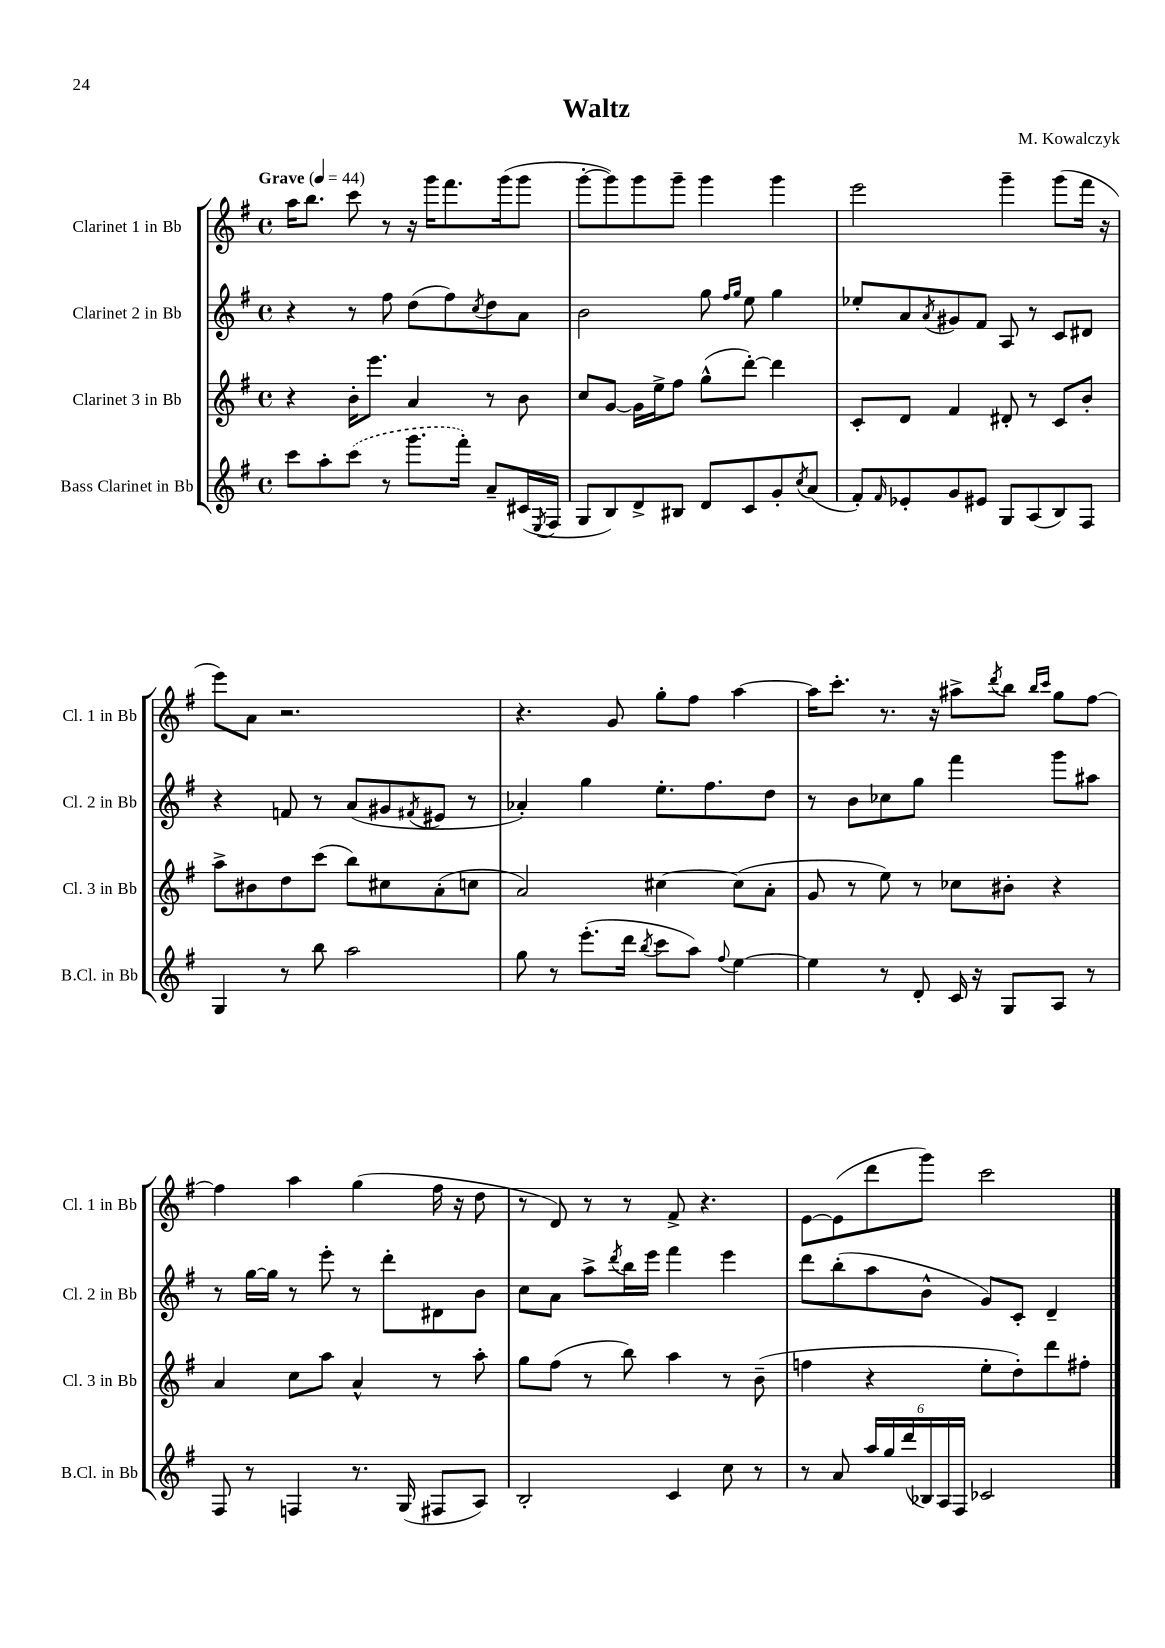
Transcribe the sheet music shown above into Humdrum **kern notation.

**kern	**kern	**kern	**kern
*staff4	*staff3	*staff2	*staff1
*clefG2	*clefG2	*clefG2	*clefG2
*k[f#]	*k[f#]	*k[f#]	*k[f#]
*M4/4	*M4/4	*M4/4	*M4/4
*met(c)	*met(c)	*met(c)	*met(c)
*MM44	*MM44	*MM44	*MM44
8ccc	4r	4r	16aa
.	.	.	8.bb
8aa'	.	.	.
(8ccc	16b'	8r	8ccc
.	8.eee	.	.
8r	.	8ff#	8r
8.ggg	4a	(8dd	16r
.	.	.	16ggg
.	.	8ff#)	8.fff#
16fff#')	.	.	.
.	.	8qcc	.
8a~	8r	8dd	.
.	.	.	(16ggg
(16c#	8b	8a	8ggg
8qE	.	.	.
16F#	.	.	.
=	=	=	=
8G	8cc	2b	[8ggg'
8B)	[8g	.	8ggg])
8d^	16g]	.	8ggg
.	16ee^	.	.
8B#	8ff#	.	8ggg~
8d	(8gg^^	8gg	4ggg
.	.	16qqff#	.
.	.	16qqgg	.
8c	[8ddd')	8ee	.
8g'	4ddd]	4gg	4ggg
8qcc	.	.	.
(8a	.	.	.
=	=	=	=
8f#')	8c'	8ee-'	2eee
16qqf#	.	.	.
8e-'	8d	8a	.
.	.	8qa	.
8g	4f#	8g#	.
8e#	.	8f#	.
8G	8d#'	8A	4ggg~
(8A	8r	8r	.
8B)	8c	8c	(8ggg
8F#	8b'	8d#	16fff#
.	.	.	16r
=	=	=	=
4G	8aa^	4r	8eee)
.	8b#	.	8a
8r	8dd	8f	2.r
8bb	(8ccc	8r	.
2aa	8bb)	(8a	.
.	8cc#	8g#	.
.	.	8qf#	.
.	(8a'	8e#	.
.	8cc	8r	.
=	=	=	=
8gg	2a)	4a-')	4.r
8r	.	.	.
(8.eee'	.	4gg	.
.	.	.	8g
16ddd	.	.	.
8qbb	.	.	.
8ccc	[4cc#	8.ee'	8gg'
8aa)	.	.	8ff#
.	.	8.ff#	.
8qqff#	.	.	.
[4ee	(8cc#]	.	[4aa
.	8a'	8dd	.
=	=	=	=
4ee]	8g	8r	16aa]
.	.	.	8.ccc'
.	8r	8b	.
8r	8ee)	8cc-	8.r
8d'	8r	8gg	.
.	.	.	16r
16c	8cc-	4fff#	8aa#^
16r	.	.	.
.	.	.	8qddd
8G	8b#'	.	8bb
.	.	.	16qqbb
.	.	.	16qqccc
8A	4r	8ggg	8gg
8r	.	8aa#	[8ff#
=	=	=	=
8F#	4a	8r	4ff#]
8r	.	[16gg	.
.	.	16gg]	.
4F	8cc	8r	4aa
.	8aa	8eee'	.
8.r	4a^^	8r	(4gg
.	.	8ddd'	.
(16G	.	.	.
8F#	8r	8d#	16ff#
.	.	.	16r
8A)	8aa'	8b	8dd
=	=	=	=
2B'	8gg	8cc	8r
.	(8ff#	8a	8d)
.	8r	8aa^	8r
.	.	8qddd	.
.	8bb)	16bb	8r
.	.	16eee	.
4c	4aa	4fff#	8f#^
.	.	.	4.r
8cc	8r	4eee	.
8r	(8b~	.	.
=	=	=	=
8r	4ff	8ddd	[8e
8a	.	(8bb'	(8e]
24aa	4r	8aa	8ddd
24gg	.	.	.
(24ddd	.	.	.
24B-)	.	8b^^	8ggg)
24A	.	.	.
24F#	.	.	.
2c-	8ee'	8g)	2ccc
.	8dd')	8c'	.
.	8ddd	4d~	.
.	8ff#'	.	.
==	==	==	==
*-	*-	*-	*-
